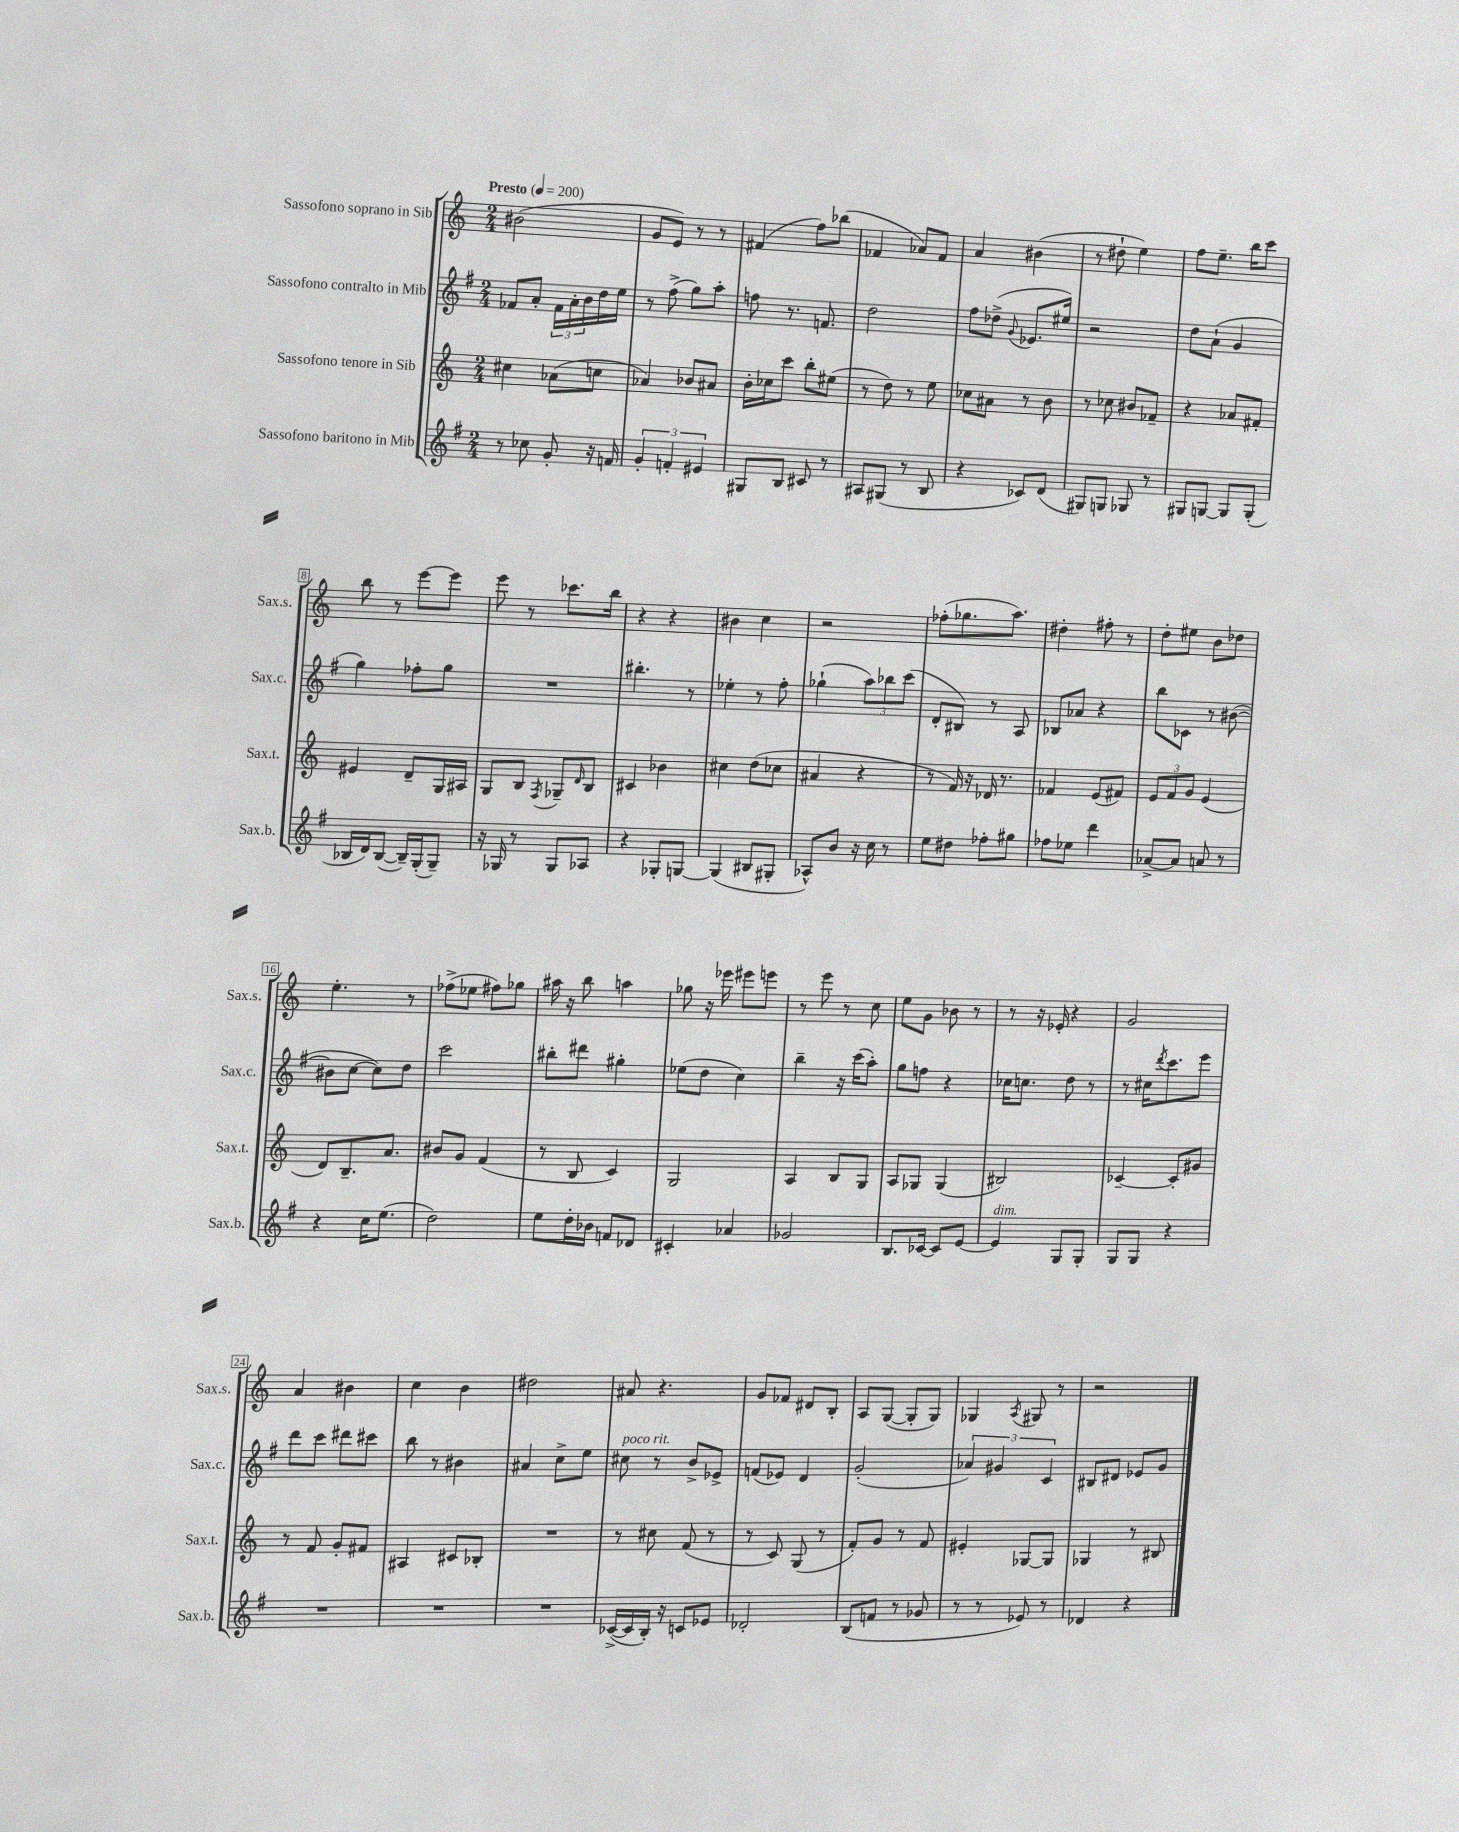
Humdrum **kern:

**kern	**kern	**kern	**kern
*staff4	*staff3	*staff2	*staff1
*clefG2	*clefG2	*clefG2	*clefG2
*k[f#]	*k[]	*k[f#]	*k[]
*M2/4	*M2/4	*M2/4	*M2/4
*MM200	*MM200	*MM200	*MM200
8r	4cc#	8f-	(2b#
8cc-	.	8a'	.
8g'	(8a-	24f-	.
.	.	24a'	.
.	.	24b	.
16r	8cc	16dd	.
16f	.	16ee	.
=	=	=	=
6g'	4a-)	8r	8g
.	.	(8ff#^	8e)
6f'	.	.	.
.	8b-	8gg)	8r
6e#	.	.	.
.	8a#	8aa'	8r
=	=	=	=
8G#	16b'	8ff	(4f#
.	16cc-	.	.
8B	8ccc	8.r	.
8c#	8bb'	.	8ff)
.	.	8.f	.
8r	(8ee#	.	(8bb-
=	=	=	=
8A#	8r	2dd	4f-
(8G#	8dd)	.	.
8r	8r	.	8a-)
8B	8ee	.	8f-
=	=	=	=
4r	8cc-	8ff#	4a
.	8a#	(8dd-^	.
.	.	8qqg	.
8c-)	8r	8.e-	(4b#
(8d	8b	.	.
.	.	16ee#)	.
=	=	=	=
8G#)	8r	2r	8r
8G	8cc-	.	8dd#`
8G-	8b#	.	4ee)
8r	8f-~	.	.
=	=	=	=
8G#	4r	8dd	8ff
[8G	.	(8a`	8.ee~
8G]	8a-	4g	.
.	.	.	16bb
(8G'	8f#'	.	8ccc
=	=	=	=
16B-	4e#	4gg)	8bb
16d)	.	.	.
([8B-	.	.	8r
16B-~])	8d~	8ff-'	[8eee
(16G'	.	.	.
8G~)	16G	8gg	8eee]
.	16A#	.	.
=	=	=	=
16r	8G	2r	8eee
16G-	.	.	.
8r	8B	.	8r
.	8qF	.	.
8G-	8G-~	.	8.ccc-
.	16qqd	.	.
8A-	8B	.	.
.	.	.	16bb
=	=	=	=
4r	4c#	4.bb#'	4r
8G-'	4b-	.	4r
[8G	.	8r	.
=	=	=	=
(4G]	4cc#	4ee-'	4b#
8B#	(8dd	8r	4cc
8G#'	8cc-	8ff#'	.
=	=	=	=
8A-^^)	4a#	(4gg-`	2r
8b	.	.	.
16r	4r	12aa)	.
16cc	.	.	.
.	.	12bb-	.
8r	.	.	.
.	.	(12ccc	.
=	=	=	=
8ee	8r	8d'	(8ff-'
8dd#	16f)	8B#)	8.gg-
.	16r	.	.
8ff-'	16d-	8r	.
.	8.r	.	8.aa)
8gg#	.	8A	.
=	=	=	=
8ff-	4f-	8B-	4dd#'
8ee-	.	8a-	.
4ddd	(8e	4r	8ff#'
.	8f#)	.	8r
=	=	=	=
[8a-^	12e	8bb	8dd'
.	12f	.	.
8a-]	.	8c-	8ee#
.	12g	.	.
8a	(4e	8r	8b
8r	.	([8b#	8dd-
=	=	=	=
4r	8d)	8b#]	4.ee'
.	8.B~	[8cc	.
16cc	.	8cc])	.
(8.ee	8.a	.	.
.	.	8dd	8r
=	=	=	=
2dd)	8b#	2ccc	(8ff-^
.	8g	.	8ee-
.	(4f	.	8ff#)
.	.	.	8gg-
=	=	=	=
8ee	8r	8bb#'	16aa#
.	.	.	16r
16dd'	8B	8ddd#	8bb
16b-	.	.	.
8f	4c)	4gg#'	4aa
8d-	.	.	.
=	=	=	=
4c#'	2G	(8ee-	8gg-
.	.	8dd	16r
.	.	.	16eee-
4a-	.	4cc)	8eee#
.	.	.	8eee
=	=	=	=
2g-	4A	4bb~	8r
.	.	.	8eee
.	8B	16r	8r
.	.	(16ccc	.
.	8G	8aa')	8cc
=	=	=	=
8.B	8A	8gg	8ee
.	8G-	8ff	8g
[16c-	.	.	.
8c-]	(4G-	4r	8b-
[8e	.	.	8r
=	=	=	=
4e]	2B#)	16cc-	8r
.	.	8.cc	.
.	.	.	16r
.	.	.	16e-'
8G	.	8dd	4r
8G'	.	8r	.
=	=	=	=
8G	[4c-~	8r	2g
8G	.	16cc#	.
.	.	8qddd	.
.	.	8.ccc	.
4r	8c-']	.	.
.	8g#	8eee	.
=	=	=	=
2r	8r	8ddd	4a
.	8f	8ccc	.
.	8g'	8ddd#	4b#
.	8f#	8ccc#	.
=	=	=	=
2r	4A#	8bb	4cc
.	.	8r	.
.	8c#	4b#	4b
.	8B-'	.	.
=	=	=	=
2r	2r	4a#	2dd#
.	.	8cc^	.
.	.	8ee	.
=	=	=	=
([16c-^	8r	8cc#	8a#
16c-]	.	.	.
16B')	8cc#	8r	4.r
16r	.	.	.
8c	(8f	8b^	.
8e-	8r	8e-^	.
=	=	=	=
2d-'	8r	(8f	8g
.	8c)	8e-)	8f-
.	(8G	4d	8d#
.	8r	.	8B'
=	=	=	=
(8B	8f')	(2g'	8A
8f	8g	.	([8G
8r	8r	.	8G']
8g-	8f	.	8G)
=	=	=	=
8r	4e#'	6a-)	4G-
8r	.	.	.
.	.	6g#	.
.	.	.	8qA
8e-)	[8G-	.	8G#
.	.	6c	.
8r	8G-]	.	8r
=	=	=	=
4d-	4G-	8B#	2r
.	.	8d#	.
4r	8r	8e-	.
.	8B#	8g	.
==	==	==	==
*-	*-	*-	*-
